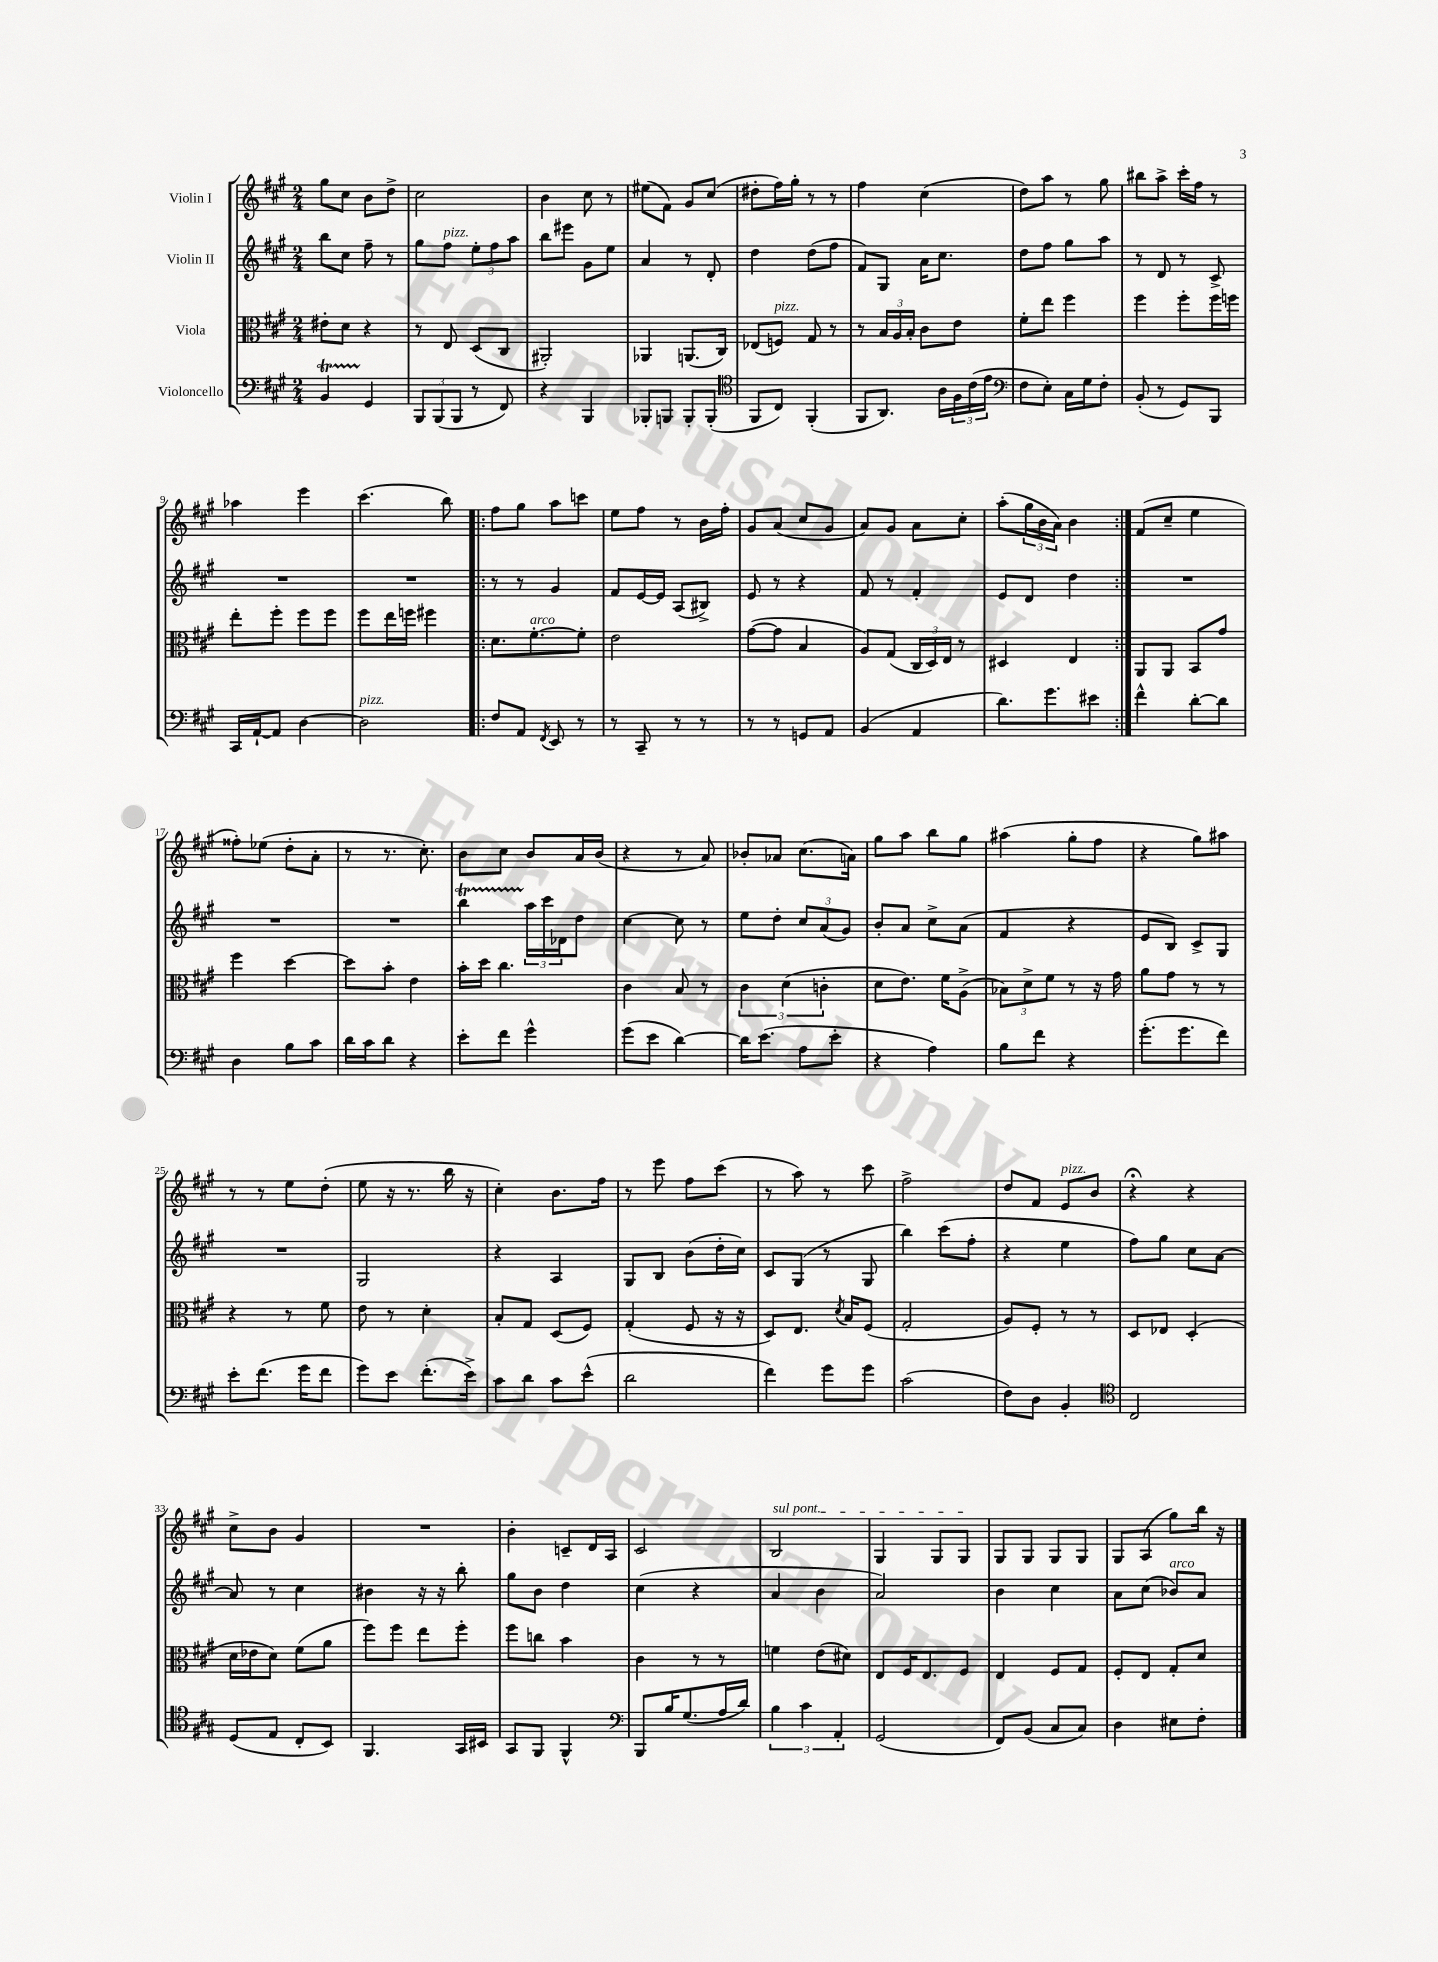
<<
\new StaffGroup <<
\new Staff = "s0" \with { instrumentName = "Violin I" } {
    \clef treble \key a \major \numericTimeSignature \time 2/4
    gis''8 cis''8 b'8 d''8-> |
    cis''2 |
    b'4 cis''8 r8 |
    eis''8( fis'8) gis'8 cis''8( |
    dis''8-. fis''16) gis''16-. r8 r8 |
    fis''4 cis''4( |
    d''8) a''8 r8 gis''8 |
    bis''8 a''8-> cis'''16-. fis''16 r8 |
    aes''4 e'''4 |
    cis'''4.( b''8) |
    \repeat volta 2 { fis''8 gis''8 a''8 c'''8 |
    e''8 fis''8 r8 b'16 fis''16-. |
    gis'8 a'8( cis''8 gis'8 |
    a'8) gis'8 a'8 cis''8-. |
    a''8-.( \tuplet 3/2 { gis''16 b'16 a'16) } b'4 | }
    fis'8( cis''8-- e''4 |
    fisis''8-.) ees''8( d''8-. a'8-. |
    r8 r8. cis''8.-.) |
    b'8 cis''8 b'8 a'16 b'16( |
    r4 r8 a'8) |
    bes'8-. aes'8 cis''8.( a'16) |
    gis''8 a''8 b''8 gis''8 |
    ais''4( gis''8-. fis''8 |
    r4 gis''8) ais''8 |
    r8 r8 e''8 d''8-.( |
    e''8 r16 r8. b''16 r16 |
    cis''4-.) b'8. fis''16 |
    r8 e'''8 fis''8 cis'''8( |
    r8 a''8) r8 cis'''8 |
    fis''2-> |
    d''8 fis'8 e'8^\markup { \italic "pizz." } b'8 |
    r4\fermata r4 |
    cis''8-> b'8 gis'4 |
    R2 |
    b'4-. c'8-- d'16 a16 |
    cis'2 |
    \once \override TextSpanner.bound-details.left.text = \markup { \italic "sul pont." } b2\startTextSpan |
    gis4 gis8 gis8\stopTextSpan |
    gis8 gis8 gis8 gis8 |
    gis8 a8( gis''8) b''16 r16 \bar "|." |
}
\new Staff = "s1" \with { instrumentName = "Violin II" } {
    \clef treble \key a \major \numericTimeSignature \time 2/4
    b''8 cis''8 fis''8-- r8 |
    gis''8 fis''8^\markup { \italic "pizz." } \tuplet 3/2 { e''8-. fis''8 a''8 } |
    b''8 eis'''8 gis'8 e''8 |
    a'4 r8 d'8-. |
    d''4 d''8( fis''8 |
    fis'8) gis8 a'16 cis''8. |
    d''8 fis''8 gis''8 a''8 |
    r8 d'8 r8 cis'8-> |
    R2 |
    R2 |
    \repeat volta 2 { r8 r8 gis'4 |
    fis'8 e'16~ e'16 a8( bis8->) |
    e'8 r8 r4 |
    fis'8 r8 fis'4-. |
    e'8 d'8 d''4 | }
    R2 |
    R2 |
    R2 |
    b''4\startTrillSpan \tuplet 3/2 { a''16\stopTrillSpan cis'''16 des'16 } d''8 |
    cis''4~ cis''8 r8 |
    e''8 d''8-. \tuplet 3/2 { cis''8 a'8( gis'8) } |
    b'8-. a'8 cis''8-> a'8( |
    fis'4 r4 |
    e'8 b8) cis'8-> gis8 |
    R2 |
    gis2 |
    r4 a4 |
    gis8 b8 b'8( d''16-. cis''16) |
    cis'8 gis8( r8 gis8 |
    b''4) cis'''8( fis''8-. |
    r4 e''4 |
    fis''8) gis''8 cis''8 a'8~ |
    a'8 r8 cis''4 |
    bis'4 r16 r16 b''8-. |
    gis''8 b'8 d''4 |
    cis''4( r4 |
    a'4 b'4 |
    a'2) |
    b'4 cis''4 |
    a'8 cis''8( bes'8^\markup { \italic "arco" }) a'8 \bar "|." |
}
\new Staff = "s2" \with { instrumentName = "Viola" } {
    \clef alto \key a \major \numericTimeSignature \time 2/4
    eis'8-. d'8 r4 |
    r8 e8 d8( cis8 |
    ais,2-.) |
    aes,4 a,8.( cis16) |
    ees8( f8^\markup { \italic "pizz." }) gis8 r8 |
    r8 \tuplet 3/2 { b16 a16 b16-. } cis'8 e'8 |
    fis'8-. e''8 fis''4 |
    fis''4 fis''8-. fis''16 f''16 |
    e''8-. fis''8-. fis''8 fis''8 |
    fis''8 e''16 f''16 fis''4 |
    \repeat volta 2 { d'8. fis'8.~-.^\markup { \italic "arco" } fis'8-. |
    e'2 |
    gis'8~( gis'8 b4 |
    a8) gis8( \tuplet 3/2 { cis16 d16) e16 } r8 |
    dis4 e4 | }
    a,8 a,8 b,8 gis'8 |
    fis''4 d''4~ |
    d''8 b'8-. e'4 |
    b'16-. d''16 cis''4. |
    cis'4 b8 r8 |
    \tuplet 3/2 { cis'4 d'4( c'4-. } |
    d'8 e'8.) fis'16 a8->( |
    \tuplet 3/2 { bes8) d'8-> fis'8 } r8 r16 gis'16 |
    a'8 gis'8 r8 r8 |
    r4 r8 fis'8 |
    e'8 r8 d'4-. |
    b8-. gis8 d8( fis8) |
    gis4-.( fis8 r16 r16 |
    d8) e8. \acciaccatura { d'8 } b16 fis8( |
    gis2-. |
    a8) fis8-. r8 r8 |
    d8 ees8 d4-.( |
    d'16 ees'16 d'8) fis'8( a'8 |
    fis''8) fis''8 e''8 fis''8-. |
    fis''8 c''8 b'4 |
    cis'4 r8 r8 |
    f'4 e'8( dis'8) |
    e8 fis16 e8. fis8 |
    e4 fis8 gis8 |
    fis8-. e8 gis8-. d'8 \bar "|." |
}
\new Staff = "s3" \with { instrumentName = "Violoncello" } {
    \clef bass \key a \major \numericTimeSignature \time 2/4
    b,4\startTrillSpan gis,4\stopTrillSpan |
    \tuplet 3/2 { b,,8 b,,8( b,,8 } r8 fis,8) |
    r4 b,,4 |
    bes,,8-. b,,8 b,,8-. b,,8-.( |
    \clef tenor fis,8 cis8) fis,4-.( |
    fis,8 a,8.) a16 \tuplet 3/2 { fis16 cis'16( e'16 } |
    \clef bass fis8 e8-.) cis16 gis16 fis8-. |
    b,8-.( r8 gis,8) b,,8 |
    cis,16 a,16~-! a,8 d4~ |
    d2^\markup { \italic "pizz." } |
    \repeat volta 2 { fis8 a,8 \acciaccatura { fis,8 } e,8 r8 |
    r8 cis,8-- r8 r8 |
    r8 r8 g,8 a,8 |
    b,4( a,4 |
    d'8.) gis'8. eis'8 | }
    fis'4-^ d'8~-. d'8 |
    d4 b8 cis'8 |
    d'16 cis'16 d'8 r4 |
    e'8-. fis'8 gis'4-^ |
    gis'8( e'8 d'4~) |
    d'16 e'8.( a8 e'8-. |
    r4 a4) |
    b8 fis'8 r4 |
    gis'8.-.( gis'8. fis'8) |
    e'8-. fis'8.( gis'16 fis'8 |
    gis'8) e'8 fis'8.-.( e'16->) |
    cis'8 d'8 cis'8 e'8-^( |
    d'2 |
    fis'4) gis'8 gis'8 |
    cis'2( |
    fis8) d8 b,4-. |
    \clef tenor cis2 |
    d8( e8 cis8-. b,8) |
    fis,4. gis,16 bis,16 |
    gis,8 fis,8 fis,4-^ |
    \clef bass b,,8 b16 gis8.( a16 d'16) |
    \tuplet 3/2 { b4 cis'4 a,4-. } |
    gis,2( |
    fis,8) b,8( cis8 cis8) |
    d4 eis8 fis8-. \bar "|." |
}
>>
>>
